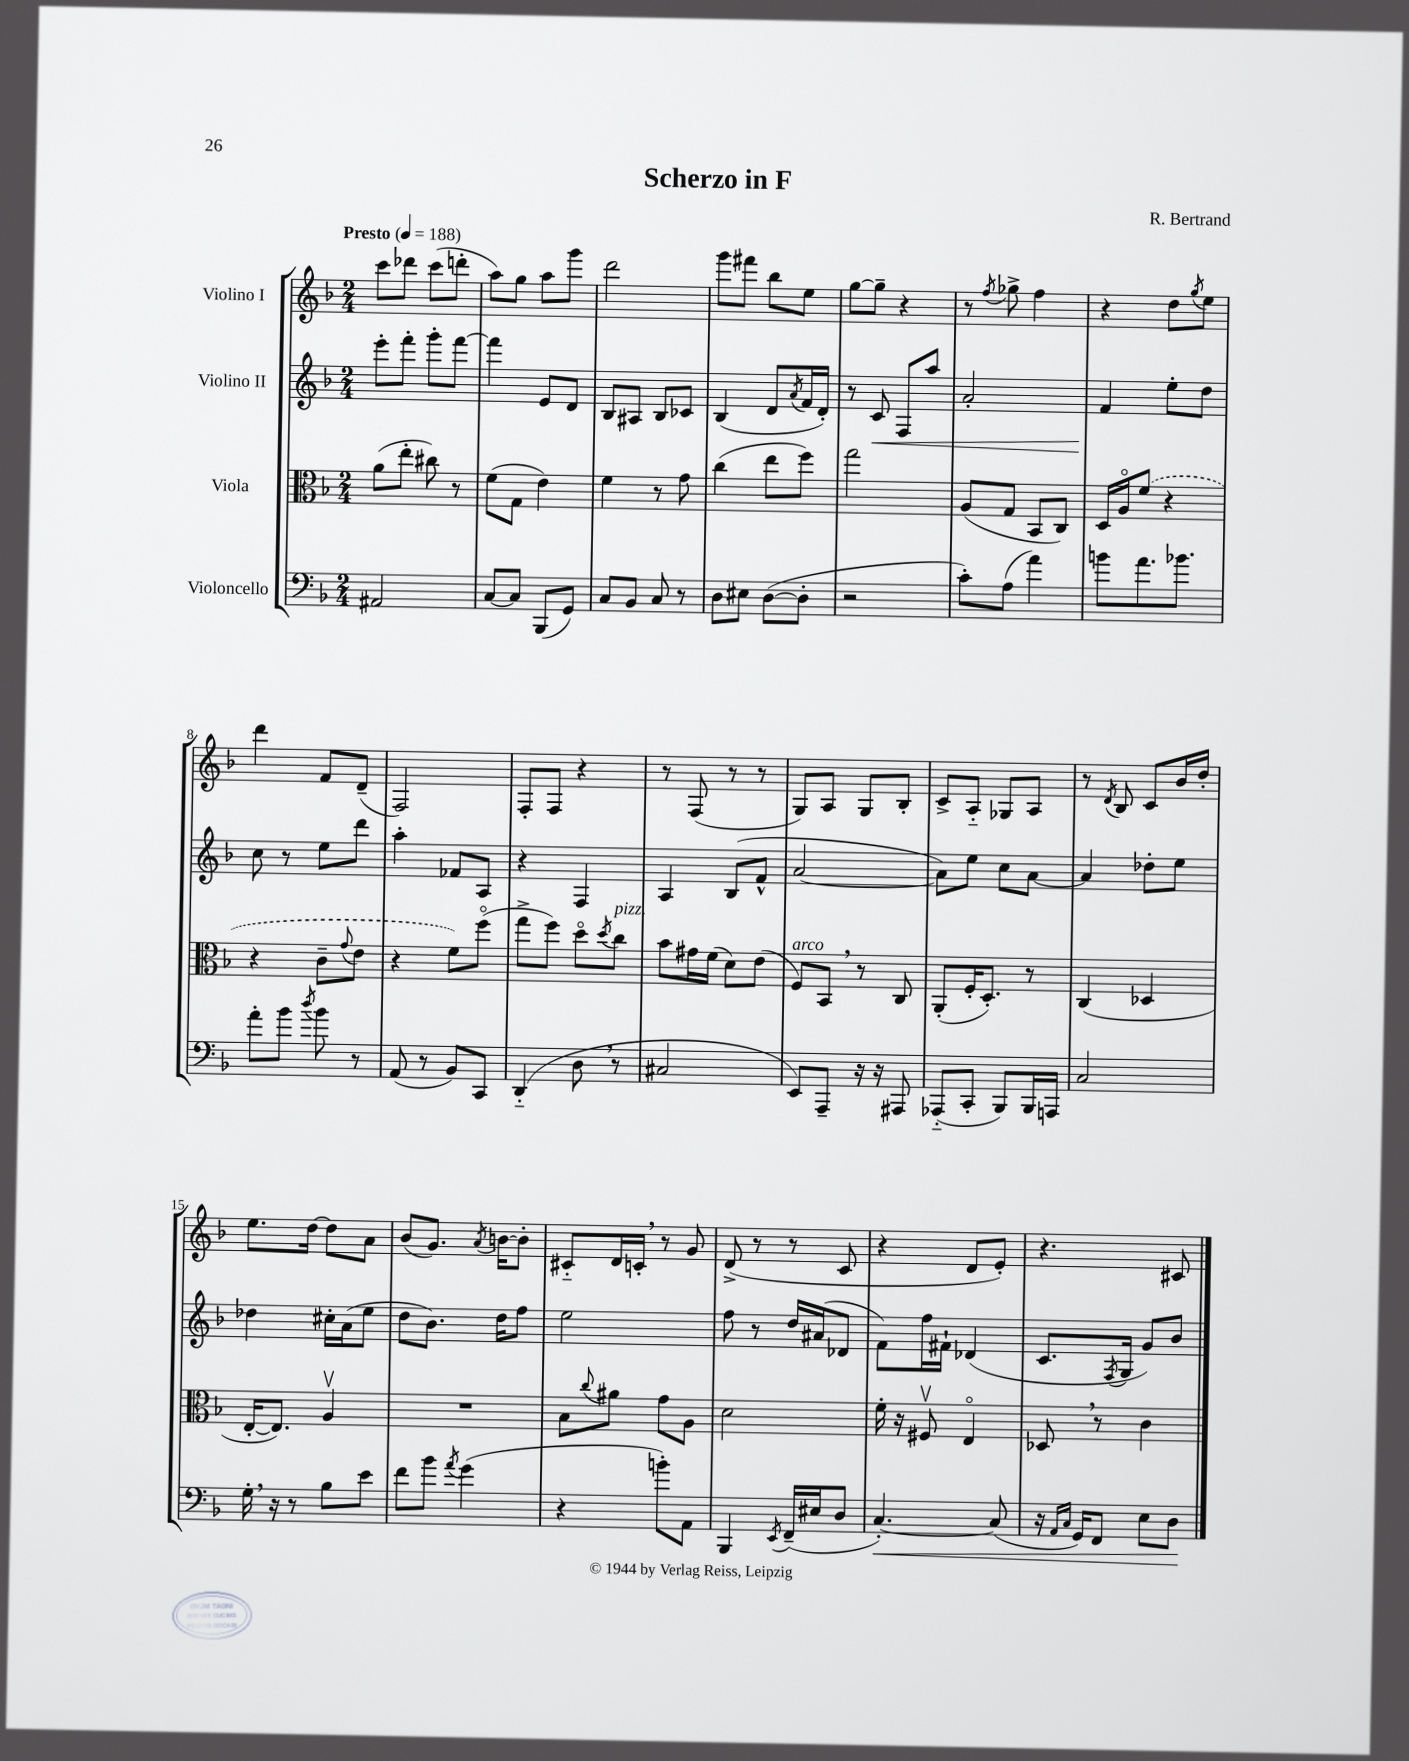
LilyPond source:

\header { title = "Scherzo in F" composer = "R. Bertrand" }
<<
\new StaffGroup <<
\new Staff = "s0" \with { instrumentName = "Violino I" } {
    \clef treble \key f \major \numericTimeSignature \time 2/4 \tempo "Presto" 4 = 188
    c'''8 des'''8 c'''8( d'''8-. |
    a''8) g''8 a''8 g'''8 |
    d'''2 |
    g'''8 fis'''8 bes''8 e''8 |
    g''8~ g''8-- r4 |
    r8 \acciaccatura { f''8 } ges''8-> f''4 |
    r4 d''8 \acciaccatura { g''8 } e''8 |
    d'''4 f'8 d'8--( |
    f2) |
    f8-. f8 r4 |
    r8 f8( r8 r8 |
    g8) a8 g8 bes8-. |
    c'8-> a8-_ ges8 a8 |
    r8 \acciaccatura { d'8 } bes8 c'8 bes'16 d''16-. |
    e''8. d''16~ d''8 a'8 |
    bes'8( g'8.) \acciaccatura { a'8 } b'16~ b'8-. |
    cis'8-_ d'16 c'16-. \breathe r8 g'8 |
    d'8->( r8 r8 c'8 |
    r4 d'8 e'8-.) |
    r4. cis'8 \bar "|." |
}
\new Staff = "s1" \with { instrumentName = "Violino II" } {
    \clef treble \key f \major \numericTimeSignature \time 2/4
    e'''8-. f'''8-. g'''8-. f'''8~ |
    f'''4 e'8 d'8 |
    bes8 ais8 bes8 ces'8 |
    bes4( d'8 \acciaccatura { a'8 } f'16 d'16-.) |
    r8 c'8\< f8 a''8 |
    a'2-. |
    f'4\! e''8-. d''8 |
    c''8 r8 e''8 d'''8 |
    a''4-. fes'8 a8 |
    r4 f4 |
    a4 bes8( f'8-^ |
    a'2~ |
    a'8) e''8 c''8 a'8~ |
    a'4 des''8-. e''8 |
    des''4 cis''16-. a'16( e''8 |
    d''8 bes'8.) d''16 f''8 |
    e''2 |
    f''8 r8 d''16 ais'16( des'8 |
    f'8) f''16 fis'16-! des'4( |
    c'8. \acciaccatura { f8 } g16 g'8) bes'8 \bar "|." |
}
\new Staff = "s2" \with { instrumentName = "Viola" } {
    \clef alto \key f \major \numericTimeSignature \time 2/4
    a'8( e''8-. cis''8) r8 |
    f'8( g8 e'4) |
    f'4 r8 g'8 |
    c''4( e''8 f''8) |
    g''2 |
    a8( g8 bes,8 c8) |
    d16 a16\flageolet \once \slurDashed f'8( r4 |
    r4 c'8-- \appoggiatura { g'8 } e'8 |
    r4 f'8) f''8\flageolet( |
    g''8-> f''8) d''8\flageolet \acciaccatura { d''8 } c''8^\markup { \italic "pizz." } |
    bes'8 gis'16 f'16( d'8) e'8( |
    f8^\markup { \italic "arco" }) bes,8 \breathe r8 c8 |
    a,8-.( f16-. d8.-.) r8 |
    c4( des4 |
    e16~-. e8.) a4\upbow |
    R2 |
    bes8 \appoggiatura { c''8 } ais'8 g'8 a8 |
    d'2 |
    f'16-. r16 fis8\upbow e4\flageolet |
    des8 \breathe r8 c'4 \bar "|." |
}
\new Staff = "s3" \with { instrumentName = "Violoncello" } {
    \clef bass \key f \major \numericTimeSignature \time 2/4
    ais,2 |
    c8~ c8 bes,,8( g,8) |
    c8 bes,8 c8 r8 |
    d8 eis8 d8~( d8-. |
    r2 |
    c'8-.) a8( a'4) |
    b'8 a'8. bes'8. |
    a'8-. bes'8 \acciaccatura { d''8 } bes'8 r8 |
    a,8( r8 bes,8) c,8 |
    d,4-_( d8 \breathe r8 |
    cis2 |
    e,8) a,,8-- r16 r16 ais,,8 |
    aes,,8-_( c,8-. bes,,8) bes,,16 a,,16 |
    c2 |
    g16-. \breathe r16 r8 bes8 e'8 |
    f'8 bes'8 \acciaccatura { a'8 } g'4( |
    r4 b'8-.) a,8 |
    bes,,4 \acciaccatura { e,8 } f,16--( eis16 d8 |
    c4.~-.\<) c8( |
    r16 \grace { a,16 c16 } g,16) f,8 e8 d8\! \bar "|." |
}
>>
>>
